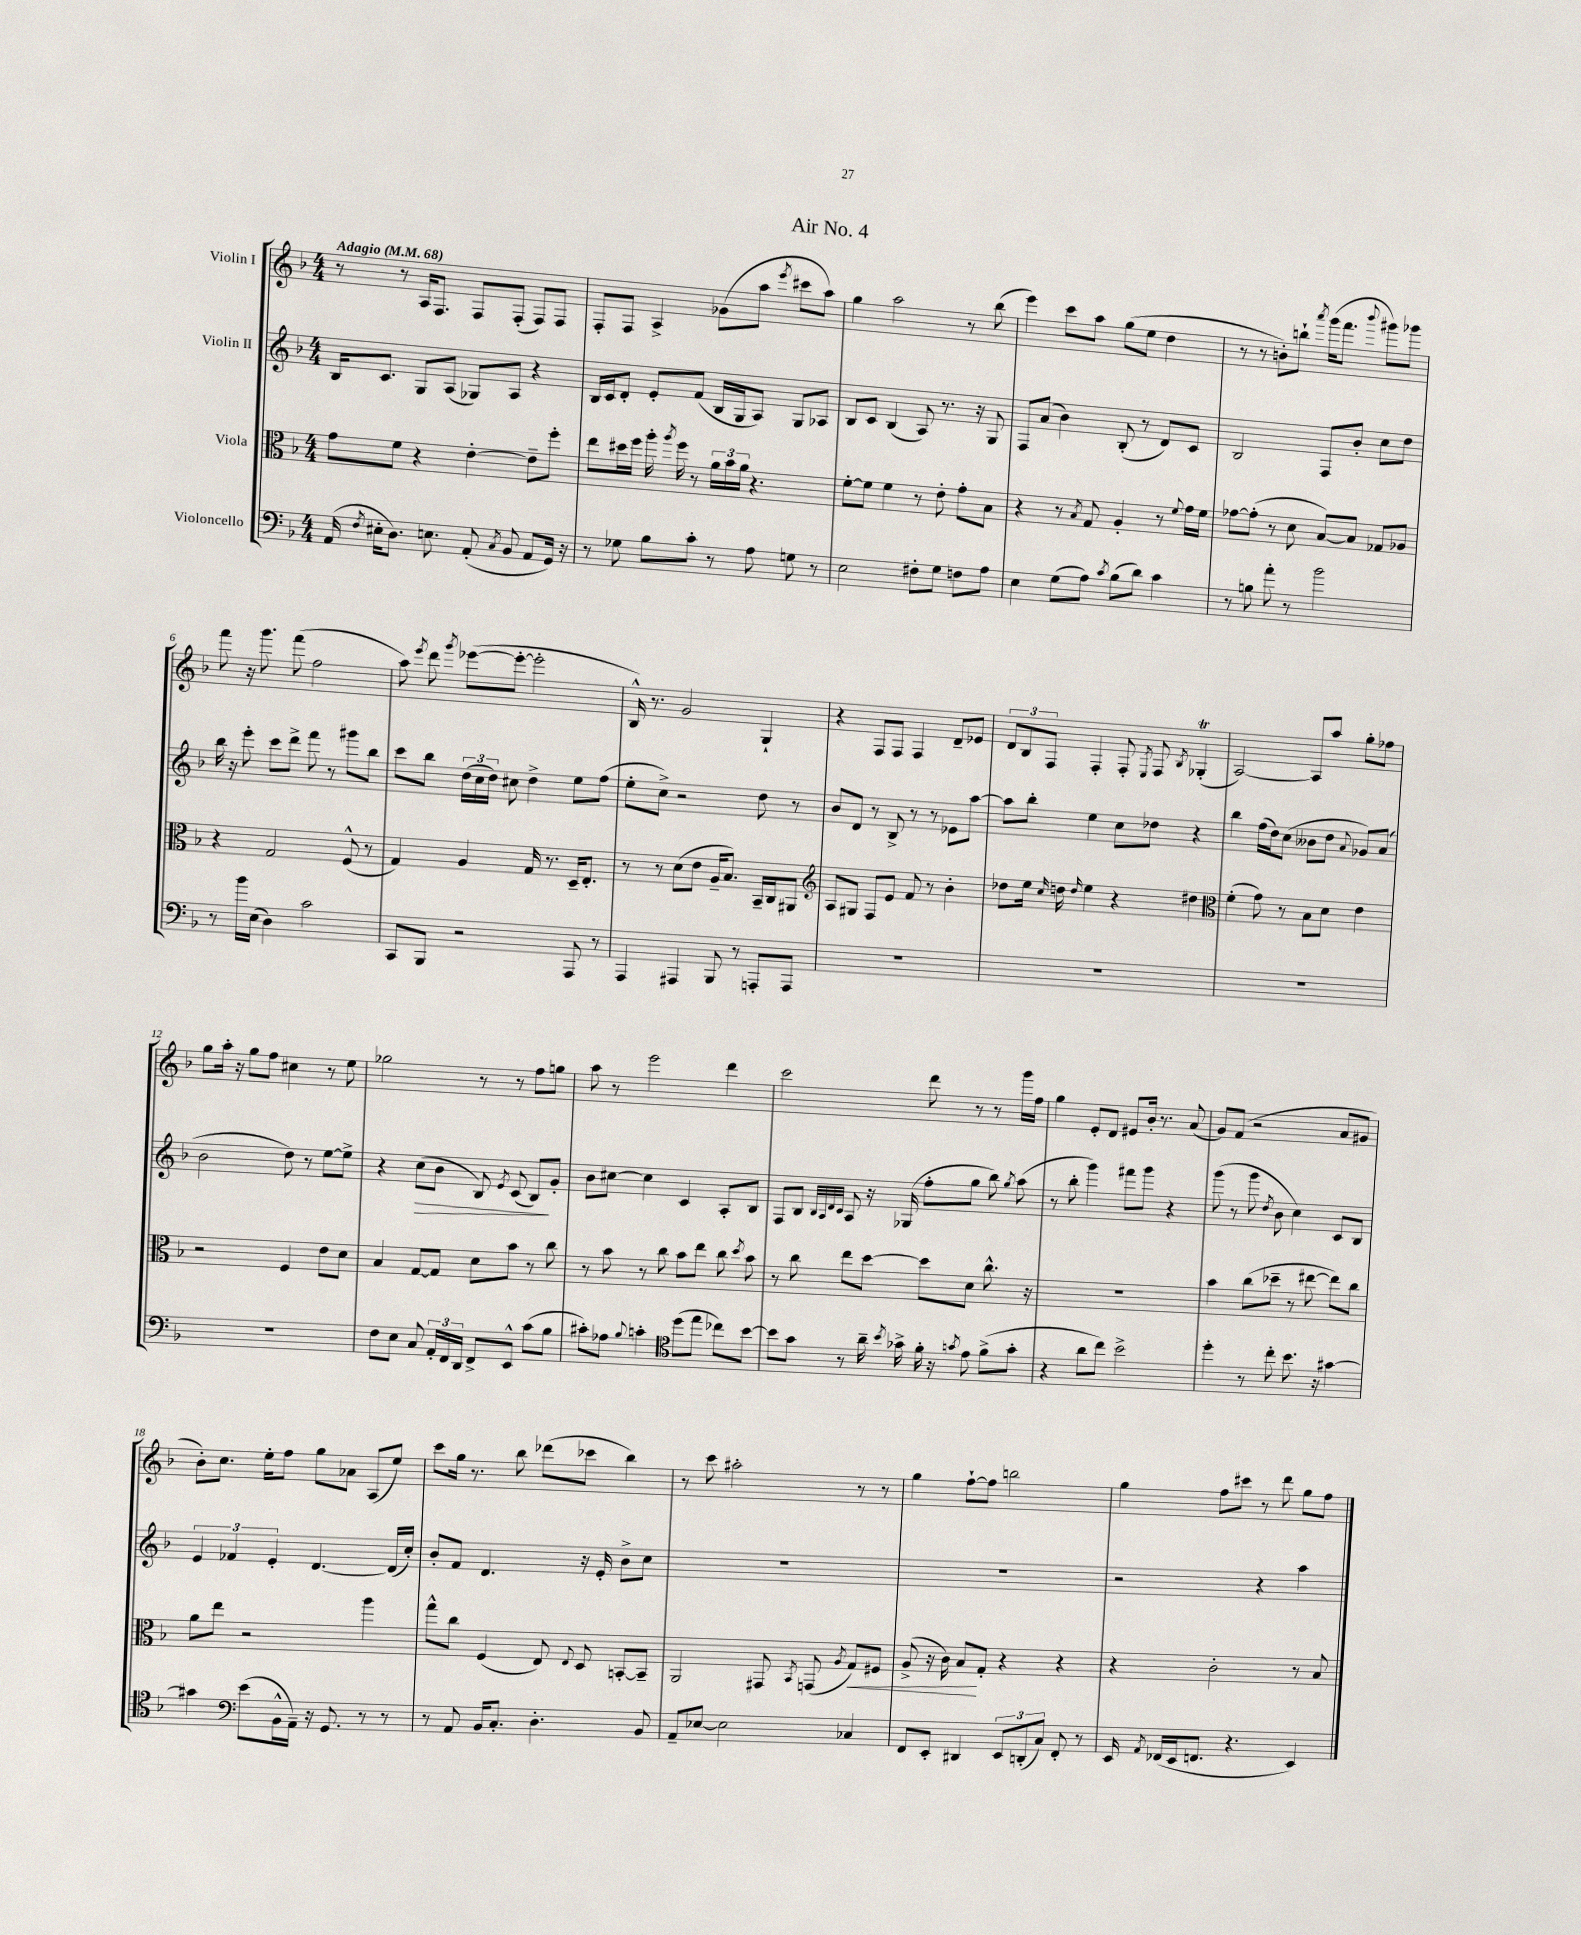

**kern	**kern	**dynam	**kern	**dynam	**kern
*part4	*part3	*part3	*part2	*part2	*part1
*staff4	*staff3	*staff3	*staff2	*staff2	*staff1
*I"Violoncello	*I"Viola	*	*I"Violin II	*	*I"Violin I
*clefF4	*clefC3	*	*clefG2	*	*clefG2
*k[b-]	*k[b-]	*	*k[b-]	*	*k[b-]
*M4/4	*M4/4	*	*M4/4	*	*M4/4
*MM68	*MM68	*	*MM68	*	*MM68
=1	=1	=1	=1	=1	=1
!	!	!	!	!	!LO:TX:a:B:t=Adagio
(16AA/	8g\L	.	16B-/KL	.	8r
8qF/	.	.	.	.	.
16E#X'\KL	.	.	8.c/J	.	.
8.D\J)	8f\J	.	.	.	8r
.	4r	.	8G/L	.	16A/KL
8.En\	.	.	.	.	8.F/J
.	.	.	(8A/J	.	.
(8AA'/	[4e'\	.	8G-X/L)	.	8F/L
8qC/	.	.	.	.	.
8BB-/	.	.	8A/J	.	(8F'/J
8AA/L	8e~\L]	.	4r	.	8F/L)
16GG/Jk)	8ff'\J	.	.	.	8F/J
16r	.	.	.	.	.
=2	=2	=2	=2	=2	=2
8r	8ee\L	.	16B-/LL	.	8F'/L
.	.	.	16c/J	.	.
8G-X\	16dd#X\L	.	8d'/J	.	8F/J
.	16ff\JJ	.	.	.	.
8B-\L	16aa'\	.	8e'/L	.	4A^/
.	8qaa/	.	.	.	.
.	16ff\	.	.	.	.
8c'\J	8r	.	(8f/J	.	.
8r	24a\LL	.	16B-/LL	.	(8g-X\L
.	24b-\	.	.	.	.
.	.	.	16G/J	.	.
.	24a\JJ	.	.	.	.
8A\	4.r	.	8A/J)	.	8aa\J
.	.	.	.	.	8qeee/
8Gn\	.	.	8G/L	.	8ccc#X\L
8r	.	.	8A-X/J	.	8aa\J)
=3	=3	=3	=3	=3	=3
2E\	[8f'\L	.	8B-/L	.	4gg\
.	8f\J]	.	8c/J	.	.
.	4f\	.	(4B-/	.	2aa\
8F#X'\L	8r	.	8A/)	.	.
8G\J	8e'\	.	8.r	.	.
8Fn\L	8g'\L	.	.	.	8r
.	.	.	16r	.	.
8A\J	8B-\J	.	8G/	.	(8bb-\
=4	=4	=4	=4	=4	=4
4E\	4r	.	8F/L	.	4eee\)
.	.	.	(8a/J	.	.
(8G\L	8r	.	4b-\)	.	8ccc\L
.	8qB-/	.	.	.	.
8A\J)	8G/	.	.	.	8aa\J
8qc/	.	.	.	.	.
(8B-\L	4A'/	.	(8B-'/	.	(8gg\L
8d\J)	.	.	8r	.	8ee\J
4c\	8r	.	8d/L)	.	4dd\
.	8qqf/	.	.	.	.
.	16g\LL	.	8c/J	.	.
.	16f\JJ	.	.	.	.
=5	=5	=5	=5	=5	=5
8r	[8g-X\L	.	2B-/	.	8r
8Bn\	(8g-'\J]	.	.	.	8r
8a'\	8r	.	.	.	8bn'\L)
8r	8d\	.	.	.	8bbn`\J
.	.	.	.	.	8qaaa/
2b-\	[8B-/L)	.	8F/L	.	(16ggg\KL
.	.	.	.	.	8.fff\J
.	8B-/J]	.	8b-'/J	.	.
.	.	.	.	.	8qqbbb-/
.	8G-X/L	.	8cc\L	.	8ggg#X\L)
.	8A-X/J	.	8dd\J	.	8ggg-X\J
!!LO:LB:g=z
=6	=6	=6	=6	=6	=6
8r	4r	.	16bb-\	.	8fff\
.	.	.	16r	.	.
16b-\LL	.	.	8eee'\	.	16r
(16E\JJ	.	.	.	.	8.ggg\
4D\)	2G/	.	8ccc\L	.	.
.	.	.	8ddd^\J	.	(8fff\
2c\	.	.	8fff\	.	2ff\
.	.	.	8r	.	.
.	(8F^^/	.	8ggg#X\L	.	.
.	8r	.	8bb-\J	.	.
=7	=7	=7	=7	=7	=7
8CC/L	4G/)	.	8ccc\L	.	8aa\)
.	.	.	.	.	8qeee/
8BBB-/J	.	.	8bb-\J	.	8ddd\
.	.	.	.	.	8qggg/
2r	4A/	.	(24dd\LL	.	([8eee-X\L
.	.	.	24cc\	.	.
.	.	.	24dd\JJ)	.	.
.	.	.	8cc#X\	.	8eee-'\J_
.	16G/	.	4dd^\	.	2eee-'\]
.	8.r	.	.	.	.
8AAA/	16D~/KL	.	8ee\L	.	.
.	8.E'/J	.	.	.	.
8r	.	.	(8ff\J	.	.
=8	=8	=8	=8	=8	=8
4AAA/	8r	.	8ee'\L	.	16B-^^/)
.	.	.	.	.	8.r
.	8r	.	8cc^\J)	.	.
4AAA#X/	(8d\L	.	2r	.	2g/
.	8e\J	.	.	.	.
8BBB-/	16A~/KL	.	.	.	.
.	8.B-/J)	.	.	.	.
8r	.	.	.	.	.
8AAAn'/L	16BB-~/LL	.	8dd\	.	4G`/
.	16C/J	.	.	.	.
8AAA/J	8AA#X/J	.	8r	.	.
=9	=9	=9	=9	=9	=9
*	*clefG2	*	*	*	*
1r	8A/L	.	8b-/L	.	4r
.	8G#X/J	.	8d/J	.	.
.	8F/L	.	8r	.	8F/L
.	8e/J	.	8B-^/	.	8F/J
.	8f/	.	8r	.	4F/
.	8r	.	8r	.	.
.	4b-'\	.	8e-X\L	.	8d~/L
.	.	.	[8aa\J	.	8e-X/J
=10	=10	=10	=10	=10	=10
1r	8dd-X\L	.	8aa\L]	.	12d/L
.	.	.	.	.	12B-/
.	16ee\Jk	.	8bb-'\J	.	.
.	.	.	.	.	12F/J
.	16qqcc/	.	.	.	.
.	16ddn\	.	.	.	.
.	16qqdd/	.	.	.	.
.	4ee\	.	4ee\	.	4F'/
.	4r	.	8cc\L	.	8F'/
.	.	.	.	.	8qE/
.	.	.	8dd-X\J	.	8F/
.	.	.	.	.	8qB-/
.	4dd#X\	.	4r	.	(4G-XT'/
=11	=11	=11	=11	=11	=11
*	*clefC3	*	*	*	*
1r	(4f'\	.	4bb-\	.	[2A/)
.	8g\)	.	(16ff\LL	.	.
.	.	.	16dd\J)	.	.
.	8r	.	(8cc\J	.	.
.	8B-\L	.	8b--X\L	.	8A/L]
.	8d\J	.	8dd\J	.	8aa/J
.	.	.	8qqa/	.	.
.	4e\	.	8g-X/L)	.	8gg'\L
.	.	.	(8a/J	.	8ff-X\J
!!LO:LB:g=z
=12	=12	=12	=12	=12	=12
1r	2r	.	2b-\	.	8gg\L
.	.	.	.	.	16aa'\Jk
.	.	.	.	.	16r
.	.	.	.	.	8gg\L
.	.	.	.	.	8ff\J
.	4F/	.	8dd\)	.	4cc#X\
.	.	.	8r	.	.
.	8e\L	.	[8ee\L	.	8r
.	8d\J	.	8ee^\J]	.	8ee\
=13	=13	=13	=13	=13	=13
8F\L	4B-/	.	4r	.	2gg-X\
8E\J	.	.	.	.	.
!	!	!	!	!LO:HP:b	!
8C/	[8G/L	.	(8cc\L	>	.
24AA'/LL	8G/J]	.	8b-\J	.	.
24FF/	.	.	.	.	.
24DD/JJ	.	.	.	.	.
8FF^/L	8d\L	.	8B-/)	.	8r
.	.	.	8qe/	.	.
8EE^^/J	8b-\J	.	(8c/	.	8r
(8c\L	8r	.	8B-/L)	.	8ff\L
8B-\J	8cc\	.	8g'/J	]	8ggn\J
=14	=14	=14	=14	=14	=14
8c#X'\L)	8r	.	8b-\L	.	8aa\
8A-X\J	8b-\	.	[8cc#X\J	.	8r
8qqB-/	.	.	.	.	.
4cn'\	8r	.	4cc#\]	.	2eee\
.	8cc\	.	.	.	.
*clefC4	*	*	*	*	*
(8dd\L	8b-\L	.	4c/	.	.
8ee\J	8ee\J	.	.	.	.
8cc-X\L)	8cc\	.	8A'/L	.	4ddd\
.	8qdd/	.	.	.	.
[8b-\J	8b-\	.	8B-/J	.	.
=15	=15	=15	=15	=15	=15
8b-\L]	8r	.	8F/L	.	2ccc\
8g\J	8cc\	.	8B-/J	.	.
.	.	.	32qqB-/LLL	.	.
.	.	.	32qqA/	.	.
.	.	.	32qqd/	.	.
.	.	.	32qqc/JJJ	.	.
8r	8ee\L	.	8A/	.	.
16a~\	[8dd\J	.	16r	.	.
8qb-/	.	.	.	.	.
16g-X^\	.	.	(16G-X/	.	.
16f'\	8dd\L]	.	8ff'\L	.	8ddd\
16r	.	.	.	.	.
8qgn/	.	.	.	.	.
8e\	8d\J	.	8gg\J	.	8r
(8f^\L	8.cc^^\	.	8bb-\)	.	8r
.	.	.	8qgg/	.	.
8g'\J	.	.	(8aa\	.	16ggg\LL
.	16r	.	.	.	16ff\JJ
=16	=16	=16	=16	=16	=16
4r	1r	.	8r	.	4gg\
.	.	.	8bb-'\	.	.
8a\L	.	.	4ggg\)	.	8e'/L
8cc\J)	.	.	.	.	8d/J
2b-^\	.	.	8fff#X\L	.	8e#X/L
.	.	.	8ggg\J	.	16b-'/Jk
.	.	.	.	.	8.r
.	.	.	4r	.	.
.	.	.	.	.	(8a/
=17	=17	=17	=17	=17	=17
4dd'\	4b-\	.	(8ggg\	.	8g/L)
.	.	.	8r	.	(8f/J
8r	(8cc\L	.	8ggg\	.	2r
.	.	.	8qdd/	.	.
8cc'\	8dd-X~\J	.	8b-\	.	.
8.b-\	8r	.	4cc\)	.	.
.	[8ee#X\	.	.	.	.
16r	.	.	.	.	.
[4g#X\	8ee#\L])	.	8c/L	.	8a/L
.	8cc\J	.	8B-/J	.	8g#X/J
!!LO:LB:g=z
=18	=18	=18	=18	=18	=18
4g#X\]	8a\L	.	6e/	.	8b-'\L)
.	8ee\J	.	.	.	8.cc\J
.	.	.	6f-X/	.	.
*clefF4	*	*	*	*	*
(8e\L	2r	.	.	.	.
.	.	.	.	.	16ee'\KL
.	.	.	6e'/	.	.
16BB-^^\L	.	.	.	.	8ff\J
16AA~\JJ)	.	.	.	.	.
16r	.	.	[4.d/	.	8gg\L
8.GG/	.	.	.	.	.
.	.	.	.	.	8a-X\J
8r	4aa\	.	.	.	(8A/L
8r	.	.	(16d/LL]	.	8ee/J)
.	.	.	16cc'/JJ)	.	.
=19	=19	=19	=19	=19	=19
8r	8gg^^\L	.	8b-'/L	.	8ccc\L
8AA/	8cc\J	.	8f/J	.	16gg\Jk
.	.	.	.	.	8.r
16BB-/KL	(4F/	.	4.d/	.	.
8.C'/J	.	.	.	.	.
.	.	.	.	.	8bb-\
4.D'\	8E/)	.	.	.	(8ddd-X\L
.	8qqE/	.	.	.	.
.	8D/	.	16r	.	8ccc-X\J
.	.	.	16e'/	.	.
.	[8BBn'/L	.	8b-^\L	.	4bb-\)
8BB-/	8BB~/J]	.	8cc\J	.	.
=20	=20	=20	=20	=20	=20
8AA~/L	2AA/	.	1r	.	8r
[8E-X/J	.	.	.	.	8ccc\
2E-\]	.	.	.	.	2aa#X'\
.	8GG#X/	.	.	.	.
.	8qBB-/	.	.	.	.
.	(8GGn/	.	.	.	.
.	8qA/	.	.	.	.
!	!	!LO:HP:b	!	!	!
4C-X/	8G/L)	<	.	.	8r
.	8F#X/J	.	.	.	8r
=21	=21	=21	=21	=21	=21
8FF/L	(8A^/	.	1r	.	4gg\
8EE'/J	16r	.	.	.	.
.	16c\)	.	.	.	.
4DD#X/	8B-/L	.	.	.	[8ff`\L
.	8G'/J	[	.	.	8ff\J]
12EE/L	4r	.	.	.	2bbn\
(12DDn'/	.	.	.	.	.
12C/J)	.	.	.	.	.
8FF'/	4r	.	.	.	.
8r	.	.	.	.	.
=22	=22	=22	=22	=22	=22
16EE/	4r	.	2r	.	4gg\
8qAA/	.	.	.	.	.
(16FF-X/LL	.	.	.	.	.
16EE/J	.	.	.	.	.
8.FFn/J	.	.	.	.	.
.	2c'\	.	.	.	8ff\L
4.r	.	.	.	.	8ccc#X\J
.	.	.	4r	.	8r
.	.	.	.	.	8ddd\
4EE/)	8r	.	4aa\	.	8gg\L
.	8B-/	.	.	.	8ff\J
==	==	==	==	==	==
*-	*-	*-	*-	*-	*-
